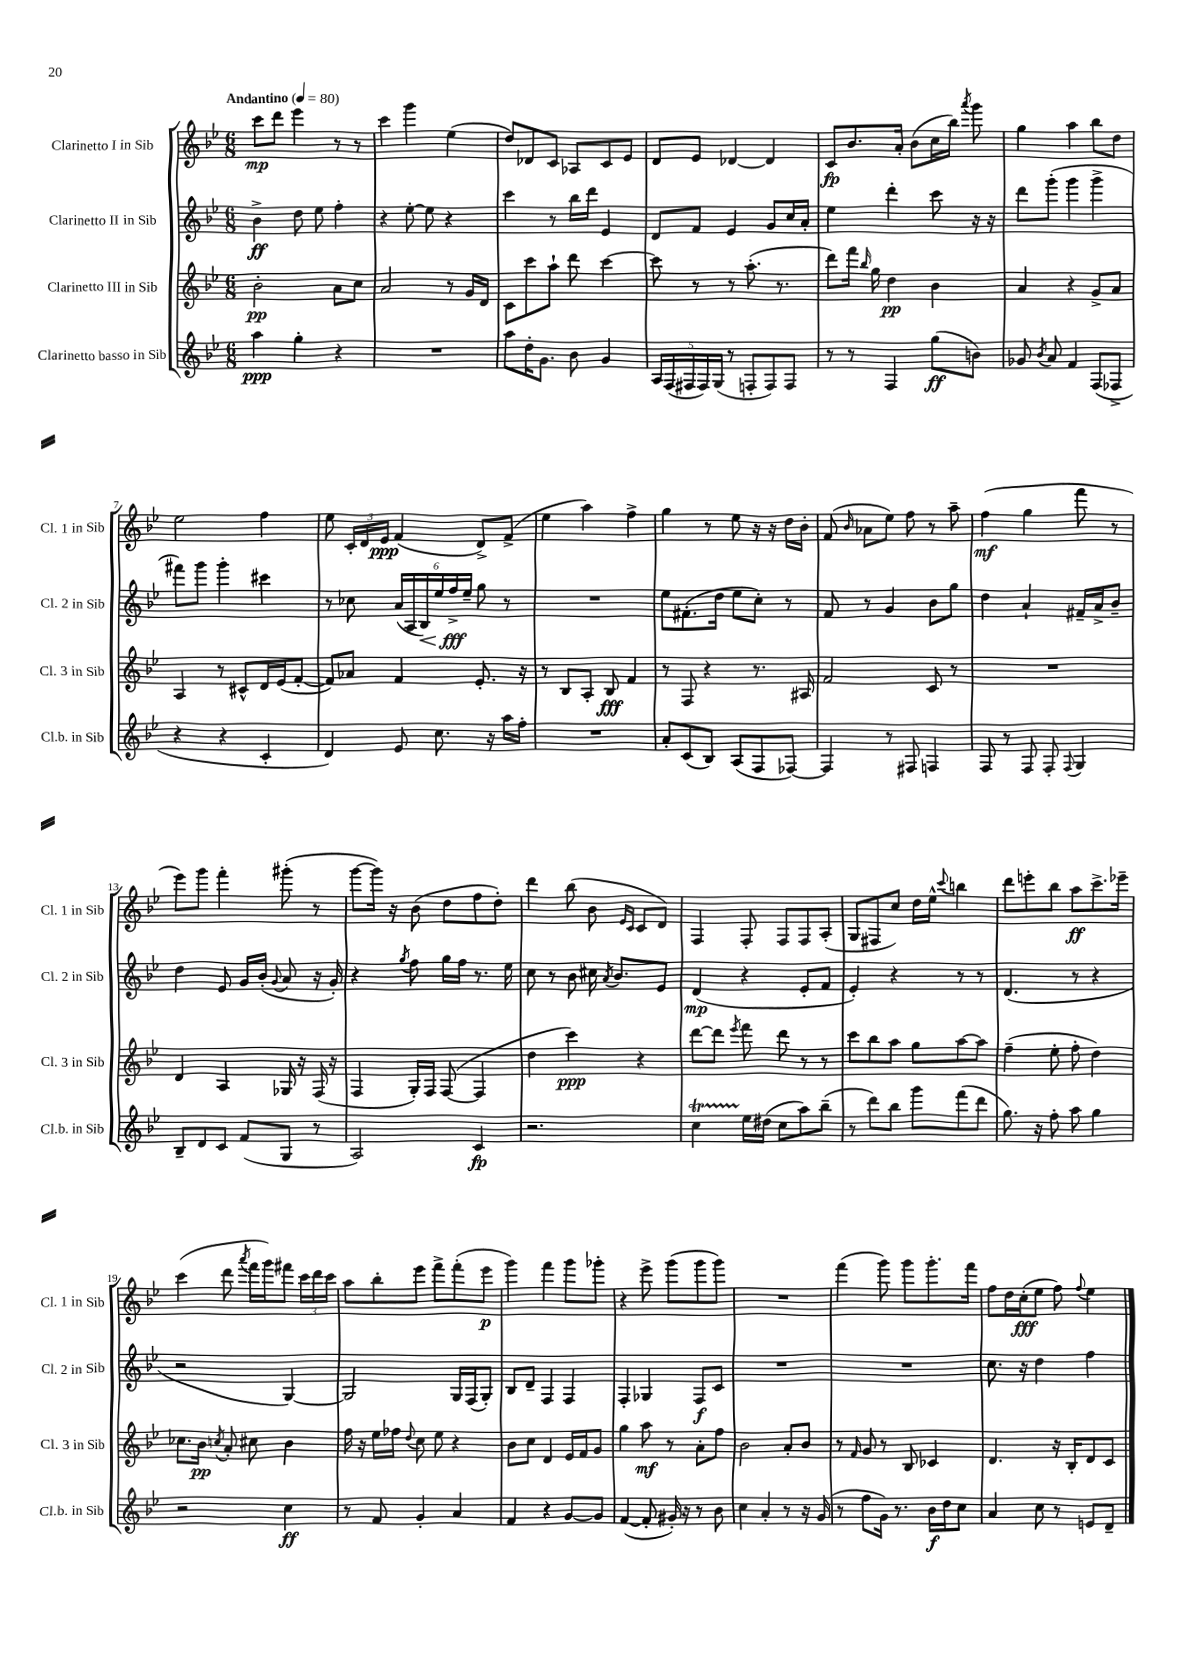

**kern	**kern	**kern	**kern
*staff4	*staff3	*staff2	*staff1
*clefG2	*clefG2	*clefG2	*clefG2
*k[b-e-]	*k[b-e-]	*k[b-e-]	*k[b-e-]
*M6/8	*M6/8	*M6/8	*M6/8
*MM80	*MM80	*MM80	*MM80
4aa	2b-'	4b-^	8ccc
.	.	.	8ddd
4gg'	.	8dd	4eee-
.	.	8ee-	.
4r	8a	4ff'	8r
.	8cc	.	8r
=	=	=	=
2.r	2a	4r	4ccc
.	.	[8ee-'	4ggg
.	.	8ee-]	.
.	8r	4r	(4ee-
.	16g	.	.
.	16d	.	.
=	=	=	=
8aa	8c	4ccc	8dd)
16dd'	8ccc	.	8d-
8.g	.	.	.
.	8aa`	8r	8c
8b-	8ddd	16bb-	8A-
.	.	16ddd	.
4g	[4ccc	4e-	8c
.	.	.	8e-
=	=	=	=
20A	8ccc]	8d	8d
(20F	.	.	.
20F#	.	.	.
.	8r	8f	8e-
20F#)	.	.	.
(20G	.	.	.
8r	8r	4e-	[4d-
8F'	(8.aa'	.	.
8F)	.	8g	4d-]
.	8.r	.	.
8F	.	16cc	.
.	.	16a'	.
=	=	=	=
8r	8ddd)	4ee-	8c
8r	16fff	.	8.b-
.	16qqbb-	.	.
.	16gg	.	.
4F	4dd	4ddd'	.
.	.	.	16a'
.	.	.	(8b-
(8gg	4b-	8ccc	16cc
.	.	.	16bb-)
.	.	.	8qaaa
8b)	.	16r	8ggg
.	.	16r	.
=	=	=	=
8g-	4a	8ddd	4gg
8qb-	.	.	.
8a	.	(8ggg'	.
4f	4r	4ggg	4aa
(8F	8g^	4ggg^	8bb-
8F-^	8a	.	8dd
=	=	=	=
4r	4A	8fff#)	2ee-
.	.	8ggg	.
4r	8r	4ggg'	.
.	8c#^^	.	.
4c'	16d	4ccc#	4ff
.	(16e-	.	.
.	[8f'	.	.
=	=	=	=
4d)	8f])	8r	8ee-
.	8a-	8cc-	24c'
.	.	.	24d
.	.	.	24e-
8e-	4f	(24a	(4f
.	.	24A	.
.	.	24B-)	.
8.cc	.	24ee-	.
.	.	24ff^	.
.	.	24ee-~	.
.	8.e-'	8gg	8d^)
16r	.	.	.
16aa	.	8r	(8f^
16ff'	16r	.	.
=	=	=	=
2.r	8r	2.r	4ee-
.	8B-	.	.
.	8A'	.	4aa)
.	8B-	.	.
.	4f	.	4ff^
=	=	=	=
8a'	8r	8ee-	4gg
(8c	8F	(8.f#'	.
8B-)	4r	.	8r
.	.	16dd	.
(8A	.	8ee-	8ee-
8F	8.r	8cc')	16r
.	.	.	16r
[8F-)	.	8r	16dd
.	16A#	.	16b-'
=	=	=	=
4F-]	2f	8f	(8f
.	.	.	16qqb-
.	.	8r	8a-
8r	.	4g	8ee-)
8F#	.	.	8ff
4F	8c	8b-	8r
.	8r	8gg	8aa~
=	=	=	=
8F	2.r	4dd	(4ff
8r	.	.	.
8F	.	4a`	4gg
8F'	.	.	.
8qqF	.	.	.
4G	.	16f#~	8fff
.	.	16a^	.
.	.	8b-~	8r
=	=	=	=
8B-~	4d	4dd	8eee-)
8d	.	.	8ggg
8c	4A	8e-	4fff'
(8f	.	16g	.
.	.	(16b-'	.
.	.	8qqg	.
8G	16G-	8a	(8ggg#'
.	16r	.	.
8r	(16F	16r	8r
.	16r	16g')	.
=	=	=	=
2A)	4F	4r	[8ggg
.	.	.	16ggg])
.	.	.	16r
.	.	8qgg	.
.	16G')	8ff	(8b-
.	16F	.	.
.	([8F	16gg	8dd
.	.	16ff	.
4c	4F]	8.r	8ff
.	.	.	8dd')
.	.	16ee-	.
=	=	=	=
2.r	4dd	8cc	4ddd
.	.	8r	.
.	4ccc)	8b-	(8bb-
.	.	16cc#	8b-
.	.	8qa	.
.	.	8.b-	.
.	.	.	16qqe-
.	.	.	16qqc
.	4r	.	8c
.	.	8e-	8d)
=	=	=	=
4cc	[8ddd	(4d	4F
.	8ddd]	.	.
.	8qeee-	.	.
16ee-	8fff	4r	8F'
(16dd#	.	.	.
8cc	8ddd	.	8F
8aa)	8r	8e-'	8F
(8bb-~	8r	8f	(8A'
=	=	=	=
8r	8ccc	4e-')	8G
8ddd)	8bb-	.	8F#
8bb-	8aa	4r	8cc)
8ggg	8gg	.	16dd
.	.	.	16ee-^^
.	.	.	8qqccc
(8fff	[8aa	8r	4bb
8ddd	8aa]	8r	.
=	=	=	=
8.gg)	(4ff~	(4.d	8ddd
.	.	.	8eee'
16r	.	.	.
8ff'	8ee-'	.	8bb-
8aa	8ff'	8r	8aa
4gg	4dd)	4r	8.ccc^
.	.	.	16eee-~
=	=	=	=
2r	8.cc-	2r	(4ccc
.	16b-	.	.
.	8qcc	.	.
.	8a'	.	8ddd
.	.	.	8qaaa
.	8cc#	.	16fff
.	.	.	16ggg)
4cc	4b-	[4G)	8fff#
.	.	.	24ccc
.	.	.	24ddd
.	.	.	24ccc
=	=	=	=
8r	16ff	2G]	8aa
.	16r	.	.
8f	16ee-	.	8bb-'
.	16ff-	.	.
.	8qqdd	.	.
4g'	8cc	.	8eee-
.	8ee-	.	8fff^
4a	4r	16G	(8fff'
.	.	(16F	.
.	.	8G')	8eee-
=	=	=	=
4f	8b-	8B-	4ggg)
.	8cc	8d~	.
4r	4d	4F	4fff
[8g	16e-	4F	8ggg
.	16f	.	.
8g]	8g	.	8ggg-'
=	=	=	=
([4f	4gg	4F'	4r
8f']	8aa	4G-	8eee-^
16g#')	8r	.	(8ggg
16r	.	.	.
8r	8a'	8F	8ggg
8b-	8ff	8c	8ggg)
=	=	=	=
4cc	2b-	2.r	2.r
4a'	.	.	.
8r	8a'	.	.
16r	8b-	.	.
(16g	.	.	.
=	=	=	=
8r	8r	2.r	(4fff
.	16qqf	.	.
8ff	8g	.	.
16g)	8r	.	8ggg)
8.r	.	.	.
.	8B-	.	8ggg
16b-	4c-	.	8.ggg'
16dd	.	.	.
8cc	.	.	.
.	.	.	16fff
=	=	=	=
4a	4.d	8.cc	8ff
.	.	.	16dd
.	.	16r	(16cc'
8cc	.	4dd	8ee-
8r	16r	.	8ff)
.	16B-'	.	.
.	.	.	8qqff
8e	8d	4ff	4ee-
8d~	8c	.	.
==	==	==	==
*-	*-	*-	*-
